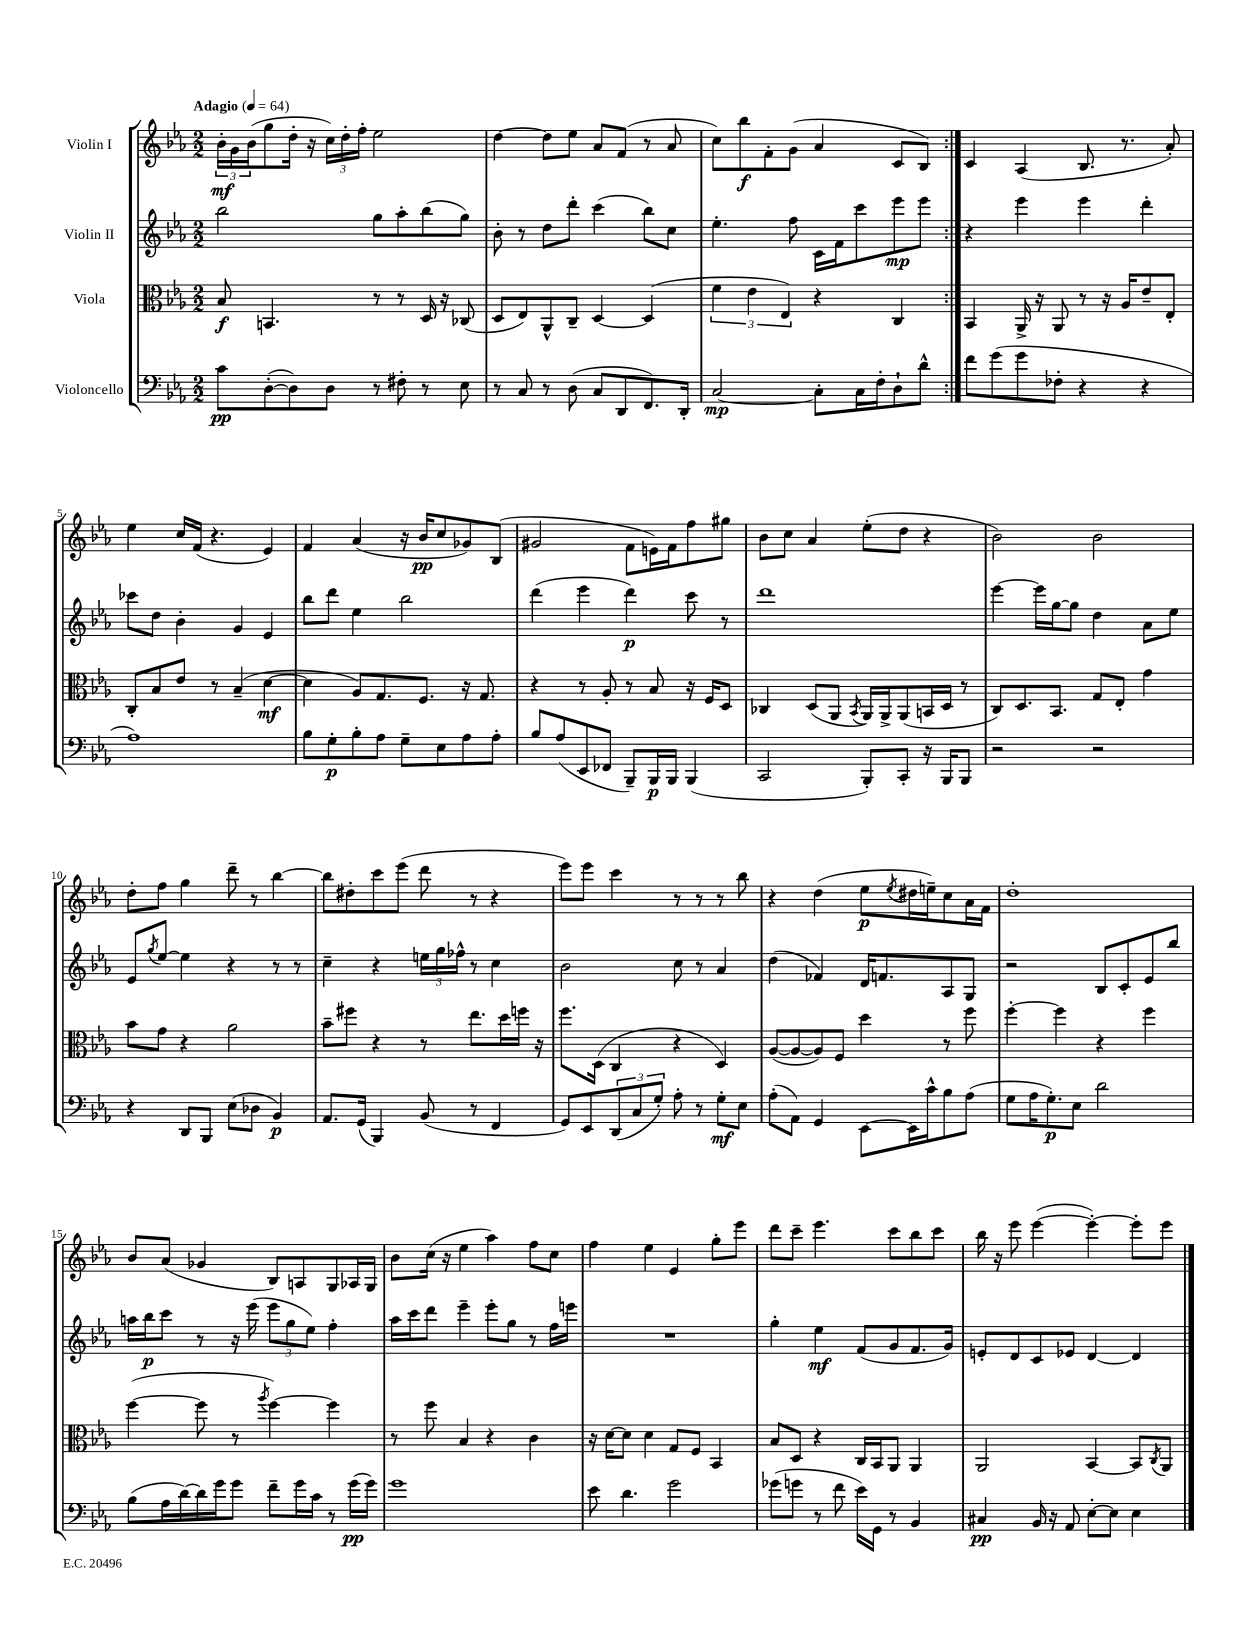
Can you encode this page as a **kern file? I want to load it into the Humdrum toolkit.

**kern	**dynam	**kern	**dynam	**kern	**dynam	**kern	**dynam
*part4	*part4	*part3	*part3	*part2	*part2	*part1	*part1
*staff4	*staff4	*staff3	*staff3	*staff2	*staff2	*staff1	*staff1
*I"Violoncello	*	*I"Viola	*	*I"Violin II	*	*I"Violin I	*
*clefF4	*	*clefC3	*	*clefG2	*	*clefG2	*
*k[b-e-a-]	*	*k[b-e-a-]	*	*k[b-e-a-]	*	*k[b-e-a-]	*
*M2/2	*	*M2/2	*	*M2/2	*	*M2/2	*
*MM64	*	*MM64	*	*MM64	*	*MM64	*
=1	=1	=1	=1	=1	=1	=1	=1
!	!	!	!	!	!	!LO:TX:a:B:t=Adagio	!
8c\L	pp	8B-/	f	2bb-\	.	24b-'\LL	mf
.	.	.	.	.	.	24g\	.
.	.	.	.	.	.	(24b-\J	.
([8D'\	.	4.BBn/	.	.	.	8gg\	.
8D\])	.	.	.	.	.	16dd'\Jk	.
.	.	.	.	.	.	16r	.
8D\J	.	.	.	.	.	24cc\LL)	.
.	.	.	.	.	.	24dd'\	.
.	.	.	.	.	.	24ff'\JJ	.
8r	.	8r	.	8gg\L	.	2ee-\	.
8F#X'\	.	8r	.	8aa-'\	.	.	.
8r	.	16D/	.	(8bb-\	.	.	.
.	.	16r	.	.	.	.	.
8E-\	.	(8C-X/	.	8gg\J)	.	.	.
=2	=2	=2	=2	=2	=2	=2	=2
8r	.	8D/L	.	8b-'\	.	[4dd\	.
8C/	.	8E-/)	.	8r	.	.	.
8r	.	8AA-^^/	.	8dd\L	.	8dd\L]	.
(8D\	.	8C~/J	.	8ddd'\J	.	8ee-\J	.
8C/L	.	[4D/	.	(4ccc\	.	8a-/L	.
8DD/	.	.	.	.	.	(8f/J	.
8.FF/)	.	(4D/]	.	8bb-\L)	.	8r	.
.	.	.	.	8cc\J	.	8a-/	.
16DD'/Jk	.	.	.	.	.	.	.
=3	=3	=3	=3	=3	=3	=3	=3
[2C/	mp	6f\	.	4.ee-'\	.	8cc\L)	.
.	.	.	.	.	.	8bb-\	f
.	.	6e-\	.	.	.	.	.
.	.	.	.	.	.	8f'\	.
.	.	6E-/)	.	.	.	.	.
.	.	.	.	8ff\	.	(8g\J	.
8C'\L]	.	4r	.	16c\LL	.	4a-/	.
.	.	.	.	16f\J	.	.	.
16C\L	.	.	.	8ccc\	.	.	.
16F'\J	.	.	.	.	.	.	.
8D`\	.	4C/	.	8eee-\	mp	8c/L	.
8d^^\J	.	.	.	8eee-\J	.	8B-/J)	.
=4:|!	=4:|!	=4:|!	=4:|!	=4:|!	=4:|!	=4:|!	=4:|!
8f\L	.	4BB-/	.	4r	.	4c/	.
(8g\	.	.	.	.	.	.	.
8g\	.	16AA-^/	.	4eee-\	.	(4A-/	.
.	.	16r	.	.	.	.	.
8F-X'\J	.	8AA-/	.	.	.	.	.
4r	.	8r	.	4eee-\	.	8.B-/	.
.	.	16r	.	.	.	.	.
.	.	16A-/KL	.	.	.	8.r	.
4r	.	8e-~/	.	4ddd'\	.	.	.
.	.	8E-'/J	.	.	.	8a-'/)	.
!!LO:LB:g=z
=5	=5	=5	=5	=5	=5	=5	=5
1A-)	.	8C'/L	.	8ccc-X\L	.	4ee-\	.
.	.	8B-/	.	8dd\J	.	.	.
.	.	8e-/J	.	4b-'\	.	16cc/LL	.
.	.	.	.	.	.	(16f/JJ	.
.	.	8r	.	.	.	4.r	.
.	.	(4B-~/	.	4g/	.	.	.
.	.	[4d\	mf	4e-/	.	4e-/)	.
=6	=6	=6	=6	=6	=6	=6	=6
8B-\L	.	4d\]	.	8bb-\L	.	4f/	.
8G'\	p	.	.	8ddd\J	.	.	.
8B-'\	.	8A-/L)	.	4ee-\	.	(4a-/	.
8A-\J	.	8.G/	.	.	.	.	.
8G~\L	.	.	.	2bb-\	.	16r	.
.	.	8.F/J	.	.	.	16b-/KL	pp
8E-\	.	.	.	.	.	8cc/	.
8A-\	.	16r	.	.	.	8g-X/)	.
.	.	8.G/	.	.	.	.	.
8A-'\J	.	.	.	.	.	(8B-/J	.
=7	=7	=7	=7	=7	=7	=7	=7
8B-/L	.	4r	.	(4ddd\	.	2g#X/	.
(8A-/	.	.	.	.	.	.	.
8EE-/	.	8r	.	4eee-\	.	.	.
8FF-X/J	.	8A-'/	.	.	.	.	.
8BBB-~/L)	.	8r	.	4ddd\)	p	8f\L	.
16BBB-/L	p	8B-/	.	.	.	16en\L)	.
16BBB-/JJ	.	.	.	.	.	16f\J	.
(4BBB-/	.	16r	.	8ccc\	.	8ff\	.
.	.	16F/KL	.	.	.	.	.
.	.	8D/J	.	8r	.	8gg#X\J	.
=8	=8	=8	=8	=8	=8	=8	=8
2CC/	.	4C-X/	.	1ddd	.	8b-\L	.
.	.	.	.	.	.	8cc\J	.
.	.	(8D/L	.	.	.	4a-/	.
.	.	8AA-/J	.	.	.	.	.
.	.	8qBB-/	.	.	.	.	.
8BBB-'/L)	.	16AA-/LL)	.	.	.	(8ee-'\L	.
.	.	16AA-^/J	.	.	.	.	.
8CC'/J	.	(8AA-/	.	.	.	8dd\J	.
16r	.	16BBn/L	.	.	.	4r	.
16BBB-/KL	.	16D/JJ	.	.	.	.	.
8BBB-/J	.	8r	.	.	.	.	.
=9	=9	=9	=9	=9	=9	=9	=9
2r	.	8C/L)	.	[4eee-\	.	2b-\)	.
.	.	8.D/	.	.	.	.	.
.	.	.	.	16eee-\LL]	.	.	.
.	.	8.BB-/J	.	[16gg\J	.	.	.
.	.	.	.	8gg\J]	.	.	.
2r	.	8G/L	.	4dd\	.	2b-\	.
.	.	8E-'/J	.	.	.	.	.
.	.	4g\	.	8a-\L	.	.	.
.	.	.	.	8ee-\J	.	.	.
!!LO:LB:g=z
=10	=10	=10	=10	=10	=10	=10	=10
4r	.	8b-\L	.	8e-/L	.	8dd'\L	.
.	.	.	.	8qgg/	.	.	.
.	.	8g\J	.	[8ee-/J	.	8ff\J	.
8DD/L	.	4r	.	4ee-\]	.	4gg\	.
8BBB-/J	.	.	.	.	.	.	.
(8E-\L	.	2a-\	.	4r	.	8ddd~\	.
8D-X\J	.	.	.	.	.	8r	.
4BB-/)	p	.	.	8r	.	[4bb-\	.
.	.	.	.	8r	.	.	.
=11	=11	=11	=11	=11	=11	=11	=11
8.AA-/L	.	8b-~\L	.	4cc~\	.	8bb-\L]	.
.	.	8ff#X\J	.	.	.	8dd#X'\	.
(16GG/Jk	.	.	.	.	.	.	.
4BBB-/)	.	4r	.	4r	.	8ccc\	.
.	.	.	.	.	.	(8eee-\J	.
(8BB-/	.	8r	.	24een\LL	.	8ddd\	.
.	.	.	.	24gg\	.	.	.
.	.	.	.	24ff-X^^\JJ	.	.	.
8r	.	8.ee-\L	.	8r	.	8r	.
4FF/	.	.	.	4cc\	.	4r	.
.	.	16dd\L	.	.	.	.	.
.	.	16ffn\JJ	.	.	.	.	.
.	.	16r	.	.	.	.	.
=12	=12	=12	=12	=12	=12	=12	=12
8GG/L)	.	8.ff\L	.	2b-\	.	8eee-\L)	.
8EE-/	.	.	.	.	.	8eee-\J	.
.	.	(16D\Jk	.	.	.	.	.
(12DD/	.	4C/	.	.	.	4ccc\	.
12C/	.	.	.	.	.	.	.
12G'/J)	.	.	.	.	.	.	.
8A-'\	.	4r	.	8cc\	.	8r	.
8r	.	.	.	8r	.	8r	.
8G'\L	mf	4D/)	.	4a-/	.	8r	.
8E-\J	.	.	.	.	.	8bb-\	.
=13	=13	=13	=13	=13	=13	=13	=13
(8A-'\L	.	([8A-/L	.	(4dd\	.	4r	.
8AA-\J)	.	8A-/_	.	.	.	.	.
4GG/	.	8A-/])	.	4f-X/)	.	(4dd\	.
.	.	8F/J	.	.	.	.	.
[8EE-\L	.	4dd\	.	16d/KL	.	8ee-\L	p
.	.	.	.	8.fn/	.	.	.
.	.	.	.	.	.	8qee-/	.
16EE-\L]	.	.	.	.	.	16dd#X\L	.
16c^^\J	.	.	.	.	.	16een~\J)	.
8B-\	.	8r	.	8A-/	.	8cc\	.
(8A-\J	.	8ff\	.	8G/J	.	16a-\L	.
.	.	.	.	.	.	16f\JJ	.
=14	=14	=14	=14	=14	=14	=14	=14
8G\L	.	[4ff'\	.	2r	.	1dd'	.
16A-\K	.	.	.	.	.	.	.
8.G'\)	p	.	.	.	.	.	.
.	.	4ff\]	.	.	.	.	.
8E-\J	.	.	.	.	.	.	.
2d\	.	4r	.	8B-/L	.	.	.
.	.	.	.	8c'/	.	.	.
.	.	4ff\	.	8e-/	.	.	.
.	.	.	.	8bb-/J	.	.	.
!!LO:LB:g=z
=15	=15	=15	=15	=15	=15	=15	=15
(8B-\L	.	([4ff\	.	16aan\LL	.	8b-/L	.
.	.	.	.	16bb-\J	p	.	.
16A-\L	.	.	.	8ccc\J	.	(8a-/J	.
[16d\)	.	.	.	.	.	.	.
16d\]	.	8ff\]	.	8r	.	4g-X/	.
16g\J	.	.	.	.	.	.	.
8g\J	.	8r	.	16r	.	.	.
.	.	.	.	(16eee-\	.	.	.
.	.	8qaa-/	.	.	.	.	.
8f~\L	.	[4ff\)	.	12eee-\L	.	8B-/L)	.
.	.	.	.	12gg\	.	.	.
16g\L	.	.	.	.	.	8An/	.
.	.	.	.	12ee-\J)	.	.	.
16c\JJ	.	.	.	.	.	.	.
8r	.	4ff\]	.	4ff'\	.	8G/	.
(16g\LL	pp	.	.	.	.	16A-X/L	.
16g\JJ)	.	.	.	.	.	16G/JJ	.
=16	=16	=16	=16	=16	=16	=16	=16
1g	.	8r	.	16aa-\LL	.	8b-\L	.
.	.	.	.	16ccc\J	.	.	.
.	.	8ff\	.	8ddd\J	.	(16cc\Jk	.
.	.	.	.	.	.	16r	.
.	.	4B-/	.	4eee-~\	.	4ee-\	.
.	.	4r	.	8eee-'\L	.	4aa-\)	.
.	.	.	.	8gg\J	.	.	.
.	.	4c\	.	8r	.	8ff\L	.
.	.	.	.	16ff\LL	.	8cc\J	.
.	.	.	.	16eeen\JJ	.	.	.
=17	=17	=17	=17	=17	=17	=17	=17
8e-\	.	16r	.	1r	.	4ff\	.
.	.	[16d\KL	.	.	.	.	.
4.d\	.	8d\J]	.	.	.	.	.
.	.	4d\	.	.	.	4ee-\	.
2g\	.	8G/L	.	.	.	4e-/	.
.	.	8F/J	.	.	.	.	.
.	.	4BB-/	.	.	.	8gg'\L	.
.	.	.	.	.	.	8eee-\J	.
=18	=18	=18	=18	=18	=18	=18	=18
(8g-X\L	.	8B-/L	.	4gg'\	.	8ddd\L	.
8gn\J	.	8D/J	.	.	.	8ccc~\J	.
8r	.	4r	.	4ee-\	mf	4.eee-\	.
8f\	.	.	.	.	.	.	.
16e-\LL)	.	16C/LL	.	(8f/L	.	.	.
16GG\JJ	.	16BB-/J	.	.	.	.	.
8r	.	8AA-/J	.	8g/	.	8ccc\L	.
4BB-/	.	4AA-/	.	8.f/	.	8bb-\	.
.	.	.	.	.	.	8ccc\J	.
.	.	.	.	16g/Jk)	.	.	.
=19	=19	=19	=19	=19	=19	=19	=19
4C#X/	pp	2AA-/	.	8en'/L	.	16bb-\	.
.	.	.	.	.	.	16r	.
.	.	.	.	8d/	.	8eee-\	.
16BB-/	.	.	.	8c/	.	([4eee-\	.
16r	.	.	.	.	.	.	.
8AA-/	.	.	.	8e-X/J	.	.	.
[8E-'\L	.	[4BB-/	.	[4d/	.	4eee-'\_)	.
8E-\J]	.	.	.	.	.	.	.
4E-\	.	8BB-/L]	.	4d/]	.	8eee-'\L]	.
.	.	8qC/	.	.	.	.	.
.	.	8AA-/J	.	.	.	8eee-\J	.
==	==	==	==	==	==	==	==
*-	*-	*-	*-	*-	*-	*-	*-
